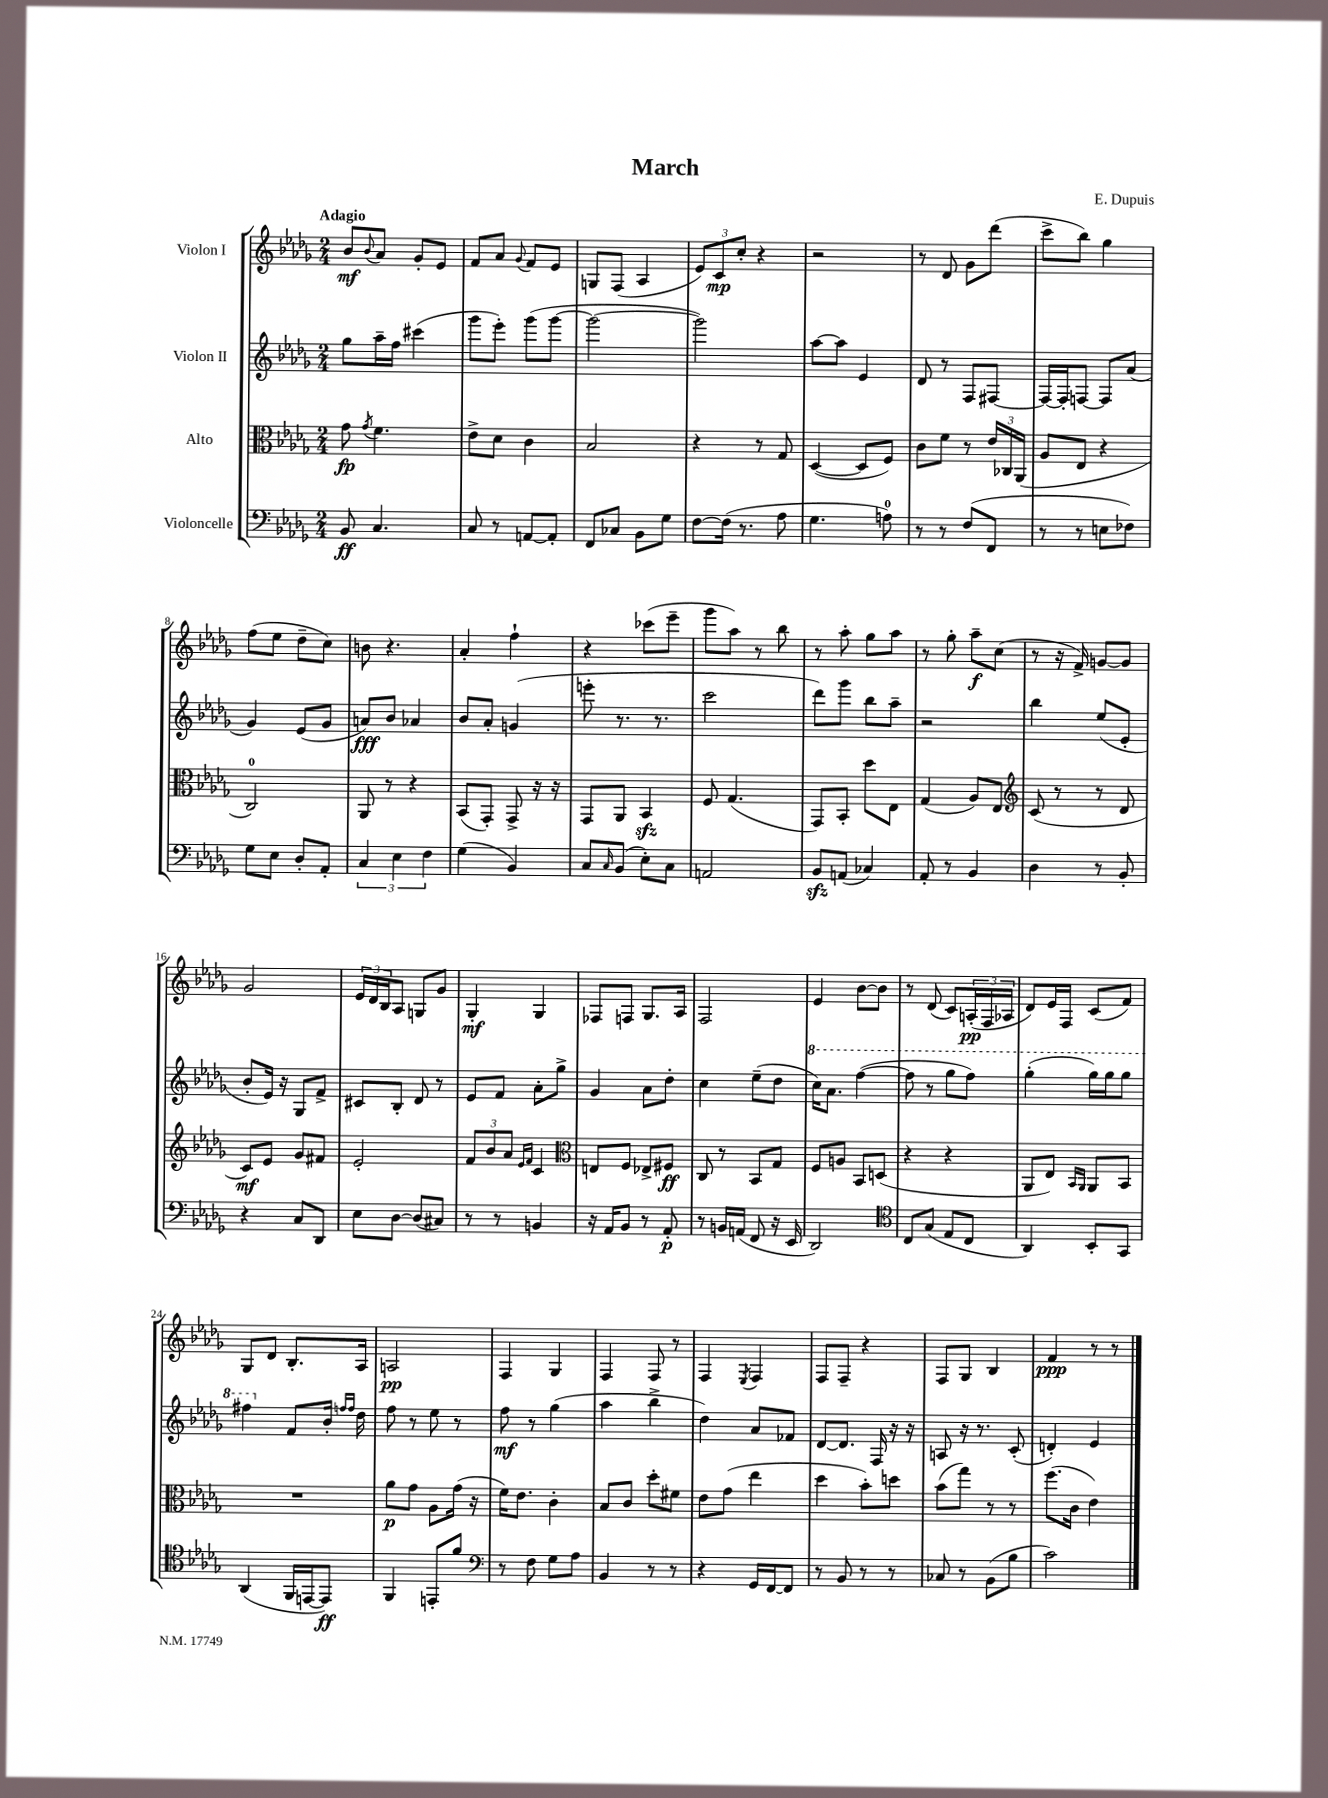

**kern	**kern	**kern	**kern
*staff4	*staff3	*staff2	*staff1
*clefF4	*clefC3	*clefG2	*clefG2
*k[b-e-a-d-g-]	*k[b-e-a-d-g-]	*k[b-e-a-d-g-]	*k[b-e-a-d-g-]
*M2/4	*M2/4	*M2/4	*M2/4
8BB-	8g-	8gg-	8b-
.	8qg-	.	8qqb-
4.C	4.f	16aa-~	8a-
.	.	16ff	.
.	.	(4ccc#	8g-'
.	.	.	8e-
=	=	=	=
8C	8e-^	8ggg-	8f
8r	8d-	8eee-')	8a-
.	.	.	8qqg-
[8AA	4c	(8ggg-	8f
8AA']	.	[8ggg-	8e-
=	=	=	=
8FF	2B-	2ggg-_	8G
8C-	.	.	(8F
8BB-	.	.	4A-
8G-	.	.	.
=	=	=	=
[8F	4r	2ggg-])	12e-)
.	.	.	12c
(16F]	.	.	.
.	.	.	12cc'
8.r	.	.	.
.	8r	.	4r
8A-	8G-	.	.
=	=	=	=
4.G-	([4D-	[8aa-	2r
.	.	8aa-]	.
.	8D-]	4e-	.
8A)	8F)	.	.
=	=	=	=
8r	8c	8d-	8r
8r	8f	8r	8d-
(8F	8r	8F	8g-
8FF	24e-	[8F#	(8ddd-
.	24C-	.	.
.	(24AA-	.	.
=	=	=	=
8r	8A-	16F#_	8ccc^
.	.	16F#']	.
8r	8E-	[8F	8bb-)
8E	4r	8F]	4gg-
8F-)	.	(8a-	.
=	=	=	=
8G-	2C)	4g-)	(8ff
8E-	.	.	8ee-
8D-'	.	(8e-	8dd-~
8AA-'	.	8g-	8cc)
=	=	=	=
6C	8AA-	8a)	8b
.	8r	8b-	4.r
6E-	.	.	.
.	4r	4a-	.
6F	.	.	.
=	=	=	=
(4G-	(8BB-	8b-	4a-'
.	8GG-')	8a-'	.
4BB-)	8GG-^	(4g	4ff`
.	16r	.	.
.	16r	.	.
=	=	=	=
8C	8GG-	8eee'	4r
16qqC	.	.	.
(8BB-	8AA-	8.r	.
8E-')	4BB-	.	(8ccc-
.	.	8.r	.
8C	.	.	8eee-~
=	=	=	=
2AA	8F	2ccc	8ggg-
.	(4.G-	.	8aa-)
.	.	.	8r
.	.	.	8bb-
=	=	=	=
8BB-	8GG-)	8ddd-)	8r
(8AA	8BB-'	8ggg-	8aa-'
4C-)	8dd-	8bb-	8gg-
.	8E-	8aa-~	8aa-
=	=	=	=
8AA-'	(4G-	2r	8r
8r	.	.	8gg-'
4BB-	8A-)	.	8aa-~
.	8E-	.	(8cc
=	=	=	=
*	*clefG2	*	*
4D-	(8c	4bb-	8r
.	8r	.	16r
.	.	.	16f^)
8r	8r	(8ee-	[8g
8BB-'	8d-	8e-'	8g]
=	=	=	=
4r	8c)	8b-'	2g-
.	8e-	16e-)	.
.	.	16r	.
8C	8g-	8G-	.
8DD-	8f#	8f^	.
=	=	=	=
8E-	2e-'	8c#	24e-
.	.	.	24d-
.	.	.	24B-
[8D-	.	8B-'	8A-
(8D-]	.	8d-	8G
8C#)	.	8r	8g-
=	=	=	=
8r	12f	8e-	4G-'
.	12b-	.	.
8r	.	8f	.
.	12a-	.	.
.	16qqe-	.	.
.	16qqf	.	.
4BB	4c	8a-'	4G-
.	.	8gg-^	.
=	=	=	=
*	*clefC3	*	*
16r	8E	4g-	8F-
16AA-	.	.	.
8BB-	8F	.	8F
8r	8E-^	8a-	8.G-
8AA-'	8F#	8dd-'	.
.	.	.	16A-
=	=	=	=
8r	8C	4cc	2F
16BB	8r	.	.
(16AA	.	.	.
8FF	8BB-	(8ee-~	.
16r	8G-	8dd-	.
16EE-	.	.	.
=	=	=	=
2DD-)	8F	16ccc)	4e-
.	.	8.aa-	.
.	8A	.	.
.	8BB-	([4fff	[8b-
.	(8D	.	8b-]
=	=	=	=
*clefC4	*	*	*
8C	4r	8fff]	8r
(8G-	.	8r	(8d-
8E-	4r	8ggg-	8c)
8C	.	8fff)	(24A'
.	.	.	24F
.	.	.	24A-
=	=	=	=
4AA-)	8AA-	(4ggg-'	8d-)
.	8E-)	.	16e-
.	.	.	16F
.	16qqBB-	.	.
.	16qqAA-	.	.
8BB-'	8AA-	16ggg-)	(8c
.	.	16ggg-	.
8GG-	8BB-	8ggg-	8f)
=	=	=	=
(4AA-	2r	4fff#	8G-
.	.	.	8d-
16FF	.	8f	8.B-'
[16EE	.	.	.
8EE])	.	16b-'	.
.	.	16qqff	.
.	.	16qqff	.
.	.	16dd-	16A-
=	=	=	=
4FF	8a-	8ff	2A
.	8g-	8r	.
8EE'	8A-	8ee-	.
8f	(16g-	8r	.
.	16r	.	.
=	=	=	=
*clefF4	*	*	*
8r	16f)	8ff	4F
.	8.e-	.	.
8F	.	8r	.
8G-	4c'	(4gg-	4G-
8A-	.	.	.
=	=	=	=
4BB-	8B-	4aa-	4F
.	8c	.	.
8r	8dd-'	4bb-^	8F
8r	8f#	.	8r
=	=	=	=
4r	8e-	4dd-)	4F
.	(8g-	.	.
.	.	.	8qE-
16GG-	4ee-	8a-	4F
[16FF	.	.	.
8FF]	.	8f-	.
=	=	=	=
8r	4dd-	[8d-	8F
8BB-	.	8.d-]	8F~
8r	8b-')	.	4r
.	.	16F	.
8r	8dd	16r	.
.	.	16r	.
=	=	=	=
8C-	(8b-	8A	8F
8r	8gg-)	16r	8G-
.	.	8.r	.
(8BB-	8r	.	4B-
8B-	8r	(8c'	.
=	=	=	=
2c)	(8.ff	4d')	4f
.	16c	.	.
.	4e-)	4e-	8r
.	.	.	8r
==	==	==	==
*-	*-	*-	*-
